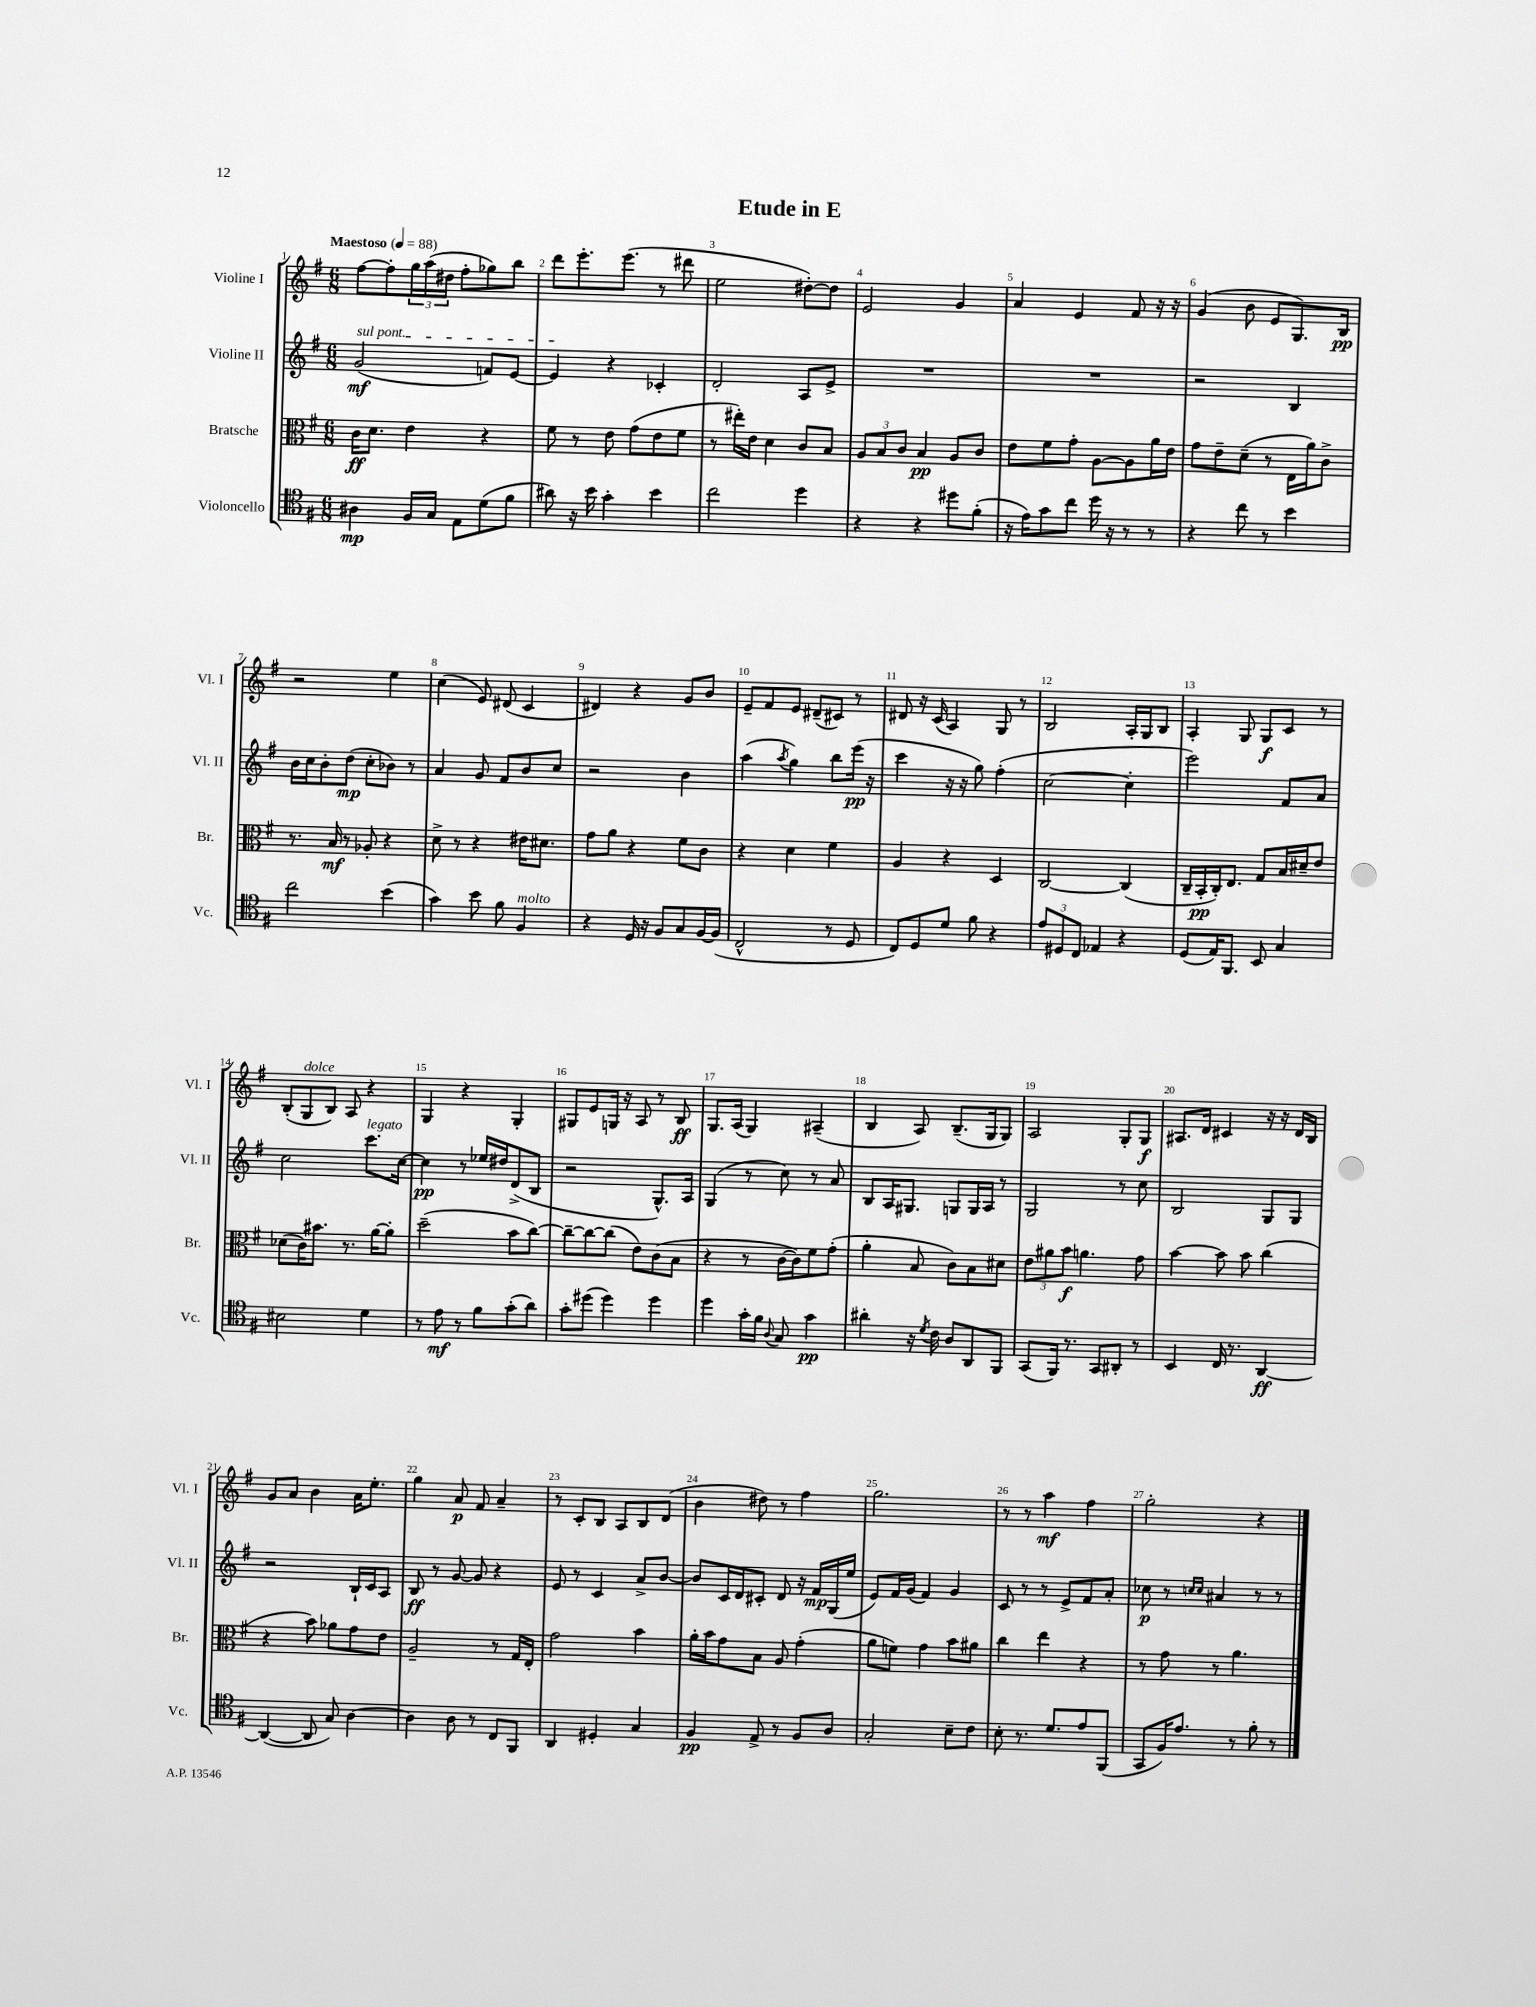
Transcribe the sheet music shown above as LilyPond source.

\header { title = "Etude in E" }
<<
\new StaffGroup <<
\new Staff = "s0" \with { instrumentName = "Violine I" shortInstrumentName = "Vl. I" } {
    \clef treble \key g \major \numericTimeSignature \time 6/8 \tempo "Maestoso" 4 = 88
    fis''8~ fis''8-. \tuplet 3/2 { g''16 a''16( dis''16 } fis''8-. ges''8) b''8 |
    d'''8 e'''8.-. e'''8.( r8 dis'''8 |
    e''2 dis''8~-.) dis''8 |
    e'2 g'4 |
    a'4 e'4 fis'8 r16 r16 |
    g'4( b'8 e'8 g8.) b16\pp |
    r2 e''4 |
    c''4( e'8) dis'8( c'4 |
    dis'4) r4 g'8 b'8 |
    e'8-- fis'8 e'8 dis'8--( cis'8) r8 |
    dis'8 r16 c'16( a4) g8 r8 |
    b2 a16-. g16 b8 |
    a4-. g8 g8\f c'8 r8 |
    b8-.( g8^\markup { \italic "dolce" } b8) a8 r4 |
    g4 r4 g4-. |
    gis8 e'8 g16 r16 a8 r8 b8\ff |
    g8. a16( g4) ais4--( |
    b4 a8) b8.--( g16 g8) |
    a2 g8-. g8\f |
    ais8. d'16 cis'4 r16 r16 d'16 b16 |
    g'8 a'8 b'4 a'16 e''8.-. |
    g''4 a'8\p fis'8 a'4-- |
    r8 c'8-. b8 a8 b8 d'8( |
    b'4 dis''8) r8 fis''4 |
    g''2. |
    r8 r8 a''4\mf fis''4 |
    g''2-. r4 \bar "|." |
}
\new Staff = "s1" \with { instrumentName = "Violine II" shortInstrumentName = "Vl. II" } {
    \clef treble \key g \major \numericTimeSignature \time 6/8
    \once \override TextSpanner.bound-details.left.text = \markup { \italic "sul pont." } g'2\mf\startTextSpan( f'8) e'8~ |
    e'4\stopTextSpan r4 ces'4-. |
    d'2-. a8 e'8-> |
    R2. |
    R2. |
    r2 b4 |
    b'16 c''16 b'8-. d''8\mp( c''8-. bes'8) r8 |
    a'4 g'8 fis'8 b'8 c''8 |
    r2 b'4 |
    a''4( \acciaccatura { a''8 } g''4) b''8 e'''16\pp( r16 |
    c'''4 r16 r16 g''8) fis''4-.( |
    c''2~ c''4-. |
    e'''2) fis'8 a'8 |
    c''2 c'''8.^\markup { \italic "legato" } c''16~ |
    c''4\pp r8 ees''16 dis''16 d'8->( b8 |
    r2 g8.-^) a16 |
    g4( r8 c''8) r8 a'8 |
    b8 a16 gis8. g8 g16 a16 r8 |
    g2 r8 c''8 |
    b2 g8 g8 |
    r2 b16-! c'16 a8 |
    b8\ff r8 g'8~ g'8 r4 |
    e'8 r8 c'4 a'8-> b'8~ |
    b'8 c'16 d'16 cis'8-. d'8 r16 fis'16\mp g16( e''16 |
    e'8) fis'16 g'16( fis'4) g'4 |
    c'8 r8 r8 e'8-> fis'8 a'8-. |
    ces''8\p r8 \grace { c''16 c''16 } ais'4 r8 r8 \bar "|." |
}
\new Staff = "s2" \with { instrumentName = "Bratsche" shortInstrumentName = "Br." } {
    \clef alto \key g \major \numericTimeSignature \time 6/8
    c'16\ff d'8. e'4 r4 |
    fis'8 r8 e'8 g'8( e'8 fis'8 |
    r8 eis''16-.) e'16 d'4 c'8 b8 |
    \tuplet 3/2 { a8 b8 c'8 } b4\pp a8 c'8 |
    e'8 fis'8 g'8-. a8~ a8 a'16 e'16 |
    g'8 e'8-- d'8--( r8 e16 a'16) c'8-> |
    r8. b16\mf r8 aes8-. r4 |
    d'8-> r8 r4 eis'16 dis'8. |
    g'8 a'8 r4 fis'8 c'8 |
    r4 d'4 fis'4 |
    a4 r4 d4 |
    c2~ c4( |
    c16-- b,16-.\pp c16-.) e8. g8 b16 dis'16-- e'8 |
    des'8( c'16) bis'8. r8. a'16~ a'8-. |
    d''2--( b'8 c''8~) |
    c''8~-- c''8~ c''8( e'8) c'8( b8 |
    r4 r8 c'16~ c'16) fis'8 g'8-.( |
    a'4-. b8 c'8) b8 dis'8 |
    \tuplet 3/2 { e'8 ais'8 b'8\f } a'4. g'8 |
    b'4~ b'8 b'8 c''4( |
    r4 b'8) aes'8 g'8 e'8 |
    a2-- r8 g16 e16-. |
    g'2 b'4 |
    a'16-. b'16 g'8 b8 a8 g'4-.( |
    a'8 f'8) g'4 b'8 ais'8 |
    c''4 e''4 r4 |
    r8 g'8 r8 a'4. \bar "|." |
}
\new Staff = "s3" \with { instrumentName = "Violoncello" shortInstrumentName = "Vc." } {
    \clef tenor \key g \major \numericTimeSignature \time 6/8
    ais4\mp fis16 g16 e8 d'8( fis'8 |
    ais'8) r16 b'16 g'4-. b'4 |
    c''2 d''4 |
    r4 r4 dis''8 fis'8-.( |
    r16 e'16) g'8 c''8 d''16 r16 r8 r8 |
    r4 c''8 r8 b'4 |
    c''2 b'4( |
    g'4) b'8 fis'8 fis4^\markup { \italic "molto" } |
    r4 d16 r16 fis8 g8 fis16~ fis16( |
    c2-^ r8 d8 |
    c8) d8 d'8 fis'8 r4 |
    \tuplet 3/2 { e'8 dis8 c8 } ees4 r4 |
    d8( e16) fis,8. b,8 g4 |
    bis2 d'4 |
    r8 e'8\mf r8 fis'8 g'8-.( a'8) |
    g'8-. dis''8( dis''4) dis''4 |
    d''4 g'16-. fis'16 \appoggiatura { a8 } g8 g'4\pp |
    ais'4-. r16 \acciaccatura { d'8 } c'16 a8 a,8 fis,8 |
    g,8( fis,16) r8. g,8 ais,8-. r8 |
    b,4 c16 r8. a,4~\ff |
    a,4~( a,8 g8) a4~ |
    a4 a8 r8 c8 fis,8 |
    a,4 dis4-. g4 |
    fis4\pp e8-> r8 fis8 a8 |
    g2-. b8-- c'8 |
    b8-. r8. d'8. e'8 fis,8( |
    g,8 fis16) e'8. r8 fis'8-. r8 \bar "|." |
}
>>
>>
\layout { \context { \Score \override BarNumber.break-visibility = ##(#f #t #t) barNumberVisibility = #all-bar-numbers-visible } }
